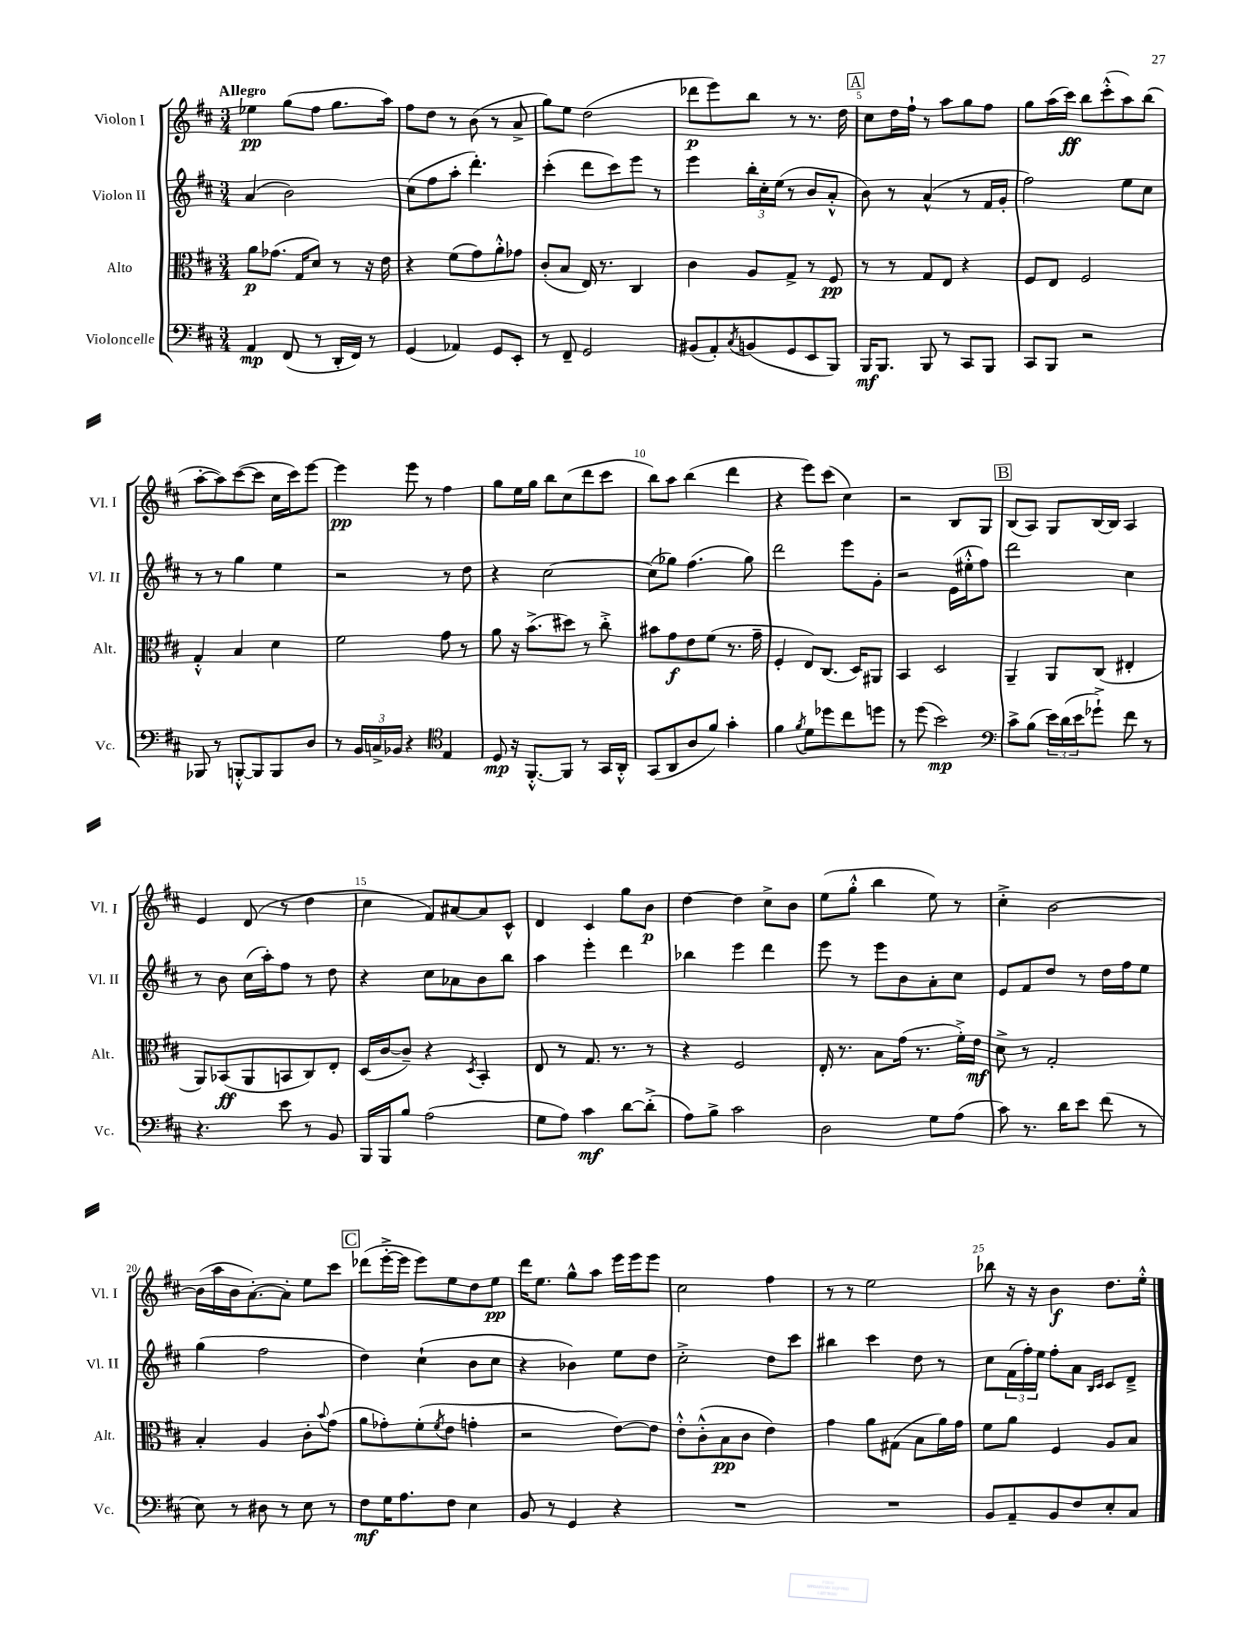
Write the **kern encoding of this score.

**kern	**kern	**kern	**kern
*staff4	*staff3	*staff2	*staff1
*clefF4	*clefC3	*clefG2	*clefG2
*k[f#c#]	*k[f#c#]	*k[f#c#]	*k[f#c#]
*M3/4	*M3/4	*M3/4	*M3/4
4AA	8a	(4a	4ee-
.	(8.g-	.	.
(8FF#	.	2b)	(8gg
.	16G	.	.
8r	8d)	.	8ff#
16DD'	8r	.	8.gg
16FF#)	.	.	.
8r	16r	.	.
.	16e	.	16aa)
=	=	=	=
(4GG	4r	(8cc#	8ff#
.	.	8ff#	8dd
4AA-)	(8f#	8aa'	8r
.	8g)	4.ddd')	(8b
8GG	8a'^^	.	8r
8EE'	8g-	.	8a^
=	=	=	=
8r	(8c#'	(4ccc#'	8gg)
8FF#~	8B	.	8ee
2GG	16E)	8ddd	(2dd
.	8.r	.	.
.	.	8ccc#)	.
.	4C#	8eee	.
.	.	8r	.
=	=	=	=
(8BB#	4c#	4eee	8ddd-
8AA')	.	.	8eee)
8qC#	.	.	.
(8BB	8A	24bb'	8bb
.	.	24cc#'	.
.	.	(24ee	.
8GG	8G^	8r	8r
8EE	8r	8b	8.r
8BBB)	8F#	8a'^^	.
.	.	.	16dd
=	=	=	=
16BBB	8r	8b)	8cc#
8.BBB	.	.	.
.	8r	8r	16dd
.	.	.	16ff#`
8BBB	8G	(4a^^	8r
8r	8E	.	8aa
8CC#	4r	8r	8gg
8BBB	.	16f#	8ff#
.	.	16g'	.
=	=	=	=
8CC#	8F#	2ff#)	8gg
8BBB	8E	.	(16aa
.	.	.	16ccc#)
2r	2F#	.	8bb
.	.	.	(8ccc#'^^
.	.	8ee	8aa)
.	.	8cc#	(8bb
=	=	=	=
8BBB-	4G'^^	8r	[8aa'
8r	.	8r	8aa])
[8BBB'^^	4B	4gg	([8ccc#
8BBB]	.	.	8ccc#]
8BBB	4d	4ee	16cc#
.	.	.	16ccc#)
8D	.	.	[8eee
=	=	=	=
8r	2f#	2r	4eee]
24BB	.	.	.
24C^	.	.	.
24BB-	.	.	.
4r	.	.	8eee
.	.	.	8r
*clefC4	*	*	*
4E	8g	8r	4ff#
.	8r	8dd	.
=	=	=	=
8D	8a	4r	8gg
16r	16r	.	16ee
[8.FF#'^^	(8.b^	.	16gg
.	.	[2cc#	8bb
8FF#]	8dd#)	.	(8cc#
8r	8r	.	8ddd
16GG	8cc#'^	.	8ccc#
16AA'^^	.	.	.
=	=	=	=
(8GG	8b#	(8cc#]	8bb)
8AA	8g	8gg-)	8aa
8A	8e	(4.ff#	(4bb
8f#)	(8f#	.	.
4g'	8.r	.	4ddd
.	.	8gg-)	.
.	16g~	.	.
=	=	=	=
4f#	4F#'	2ddd	4r
8qf#	.	.	.
8d	8E)	.	8eee)
8dd-	(8.C#	.	(8ccc#
8cc#	.	8eee	4cc#)
.	16D)	.	.
8dd	8AA#	8g'	.
=	=	=	=
8r	4BB	2r	2r
(8dd	.	.	.
2b)	2D	.	.
.	.	(16e	8B
.	.	16ee#'^^	.
.	.	8ff#)	8G
=	=	=	=
*clefF4	*	*	*
8c#^	4AA~	2ddd	(8B
(8B	.	.	8A)
24e)	8AA	.	8G
(24d	.	.	.
24e	.	.	.
8g-`^)	(8C#	.	[16B
.	.	.	16B]
8f#	4E#'	4cc#	4A
8r	.	.	.
=	=	=	=
4.r	8AA)	8r	4e
.	(8BB-	8b	.
.	8AA	(16cc#	(8d
.	.	16aa')	.
8e	8BB	8ff#	8r
8r	8C#)	8r	4dd
8BB	8E'	8dd	.
=	=	=	=
16BBB	(16D	4r	4cc#
16BBB	[16c#	.	.
8B	8c#~])	.	.
(2A	4r	8cc#	8f#)
.	.	8a-	[8a#
.	8qD	.	.
.	4BB'	8b	8a#]
.	.	8bb	8c#^^
=	=	=	=
8G	8E	4aa	4d
8A)	8r	.	.
4c#	8.G	4eee'	4c#
.	8.r	.	.
[8d	.	4ddd	8gg
(8d'^]	8r	.	8b
=	=	=	=
8A)	4r	4bb-	[4dd
8B^	.	.	.
2c#	2F#	4eee	4dd]
.	.	4ddd	8cc#^
.	.	.	8b
=	=	=	=
2D	16E'	8eee	(8ee
.	8.r	.	.
.	.	8r	8gg'^^
.	8B	8eee	4bb
.	(16g	8b	.
.	8.r	.	.
8G	.	8a'	8ee)
(8A	16f#'^)	8cc#	8r
.	16e	.	.
=	=	=	=
8c#)	8d^	8e	4cc#'^
8.r	8r	8f#	.
.	2G'	8dd	[2b
16d	.	.	.
8e	.	8r	.
(8f#	.	16dd	.
.	.	16ff#	.
8r	.	8ee	.
=	=	=	=
8E)	4B'	(4gg	(16b]
.	.	.	16aa
8r	.	.	16b
.	.	.	[8.a')
8D#	4A	2ff#	.
8r	.	.	8a']
8E	8c#'	.	8ee
.	8qqb	.	.
8r	(8g	.	8ccc#
=	=	=	=
8F#	8a	4dd)	(8ddd-
16G	8g-')	.	[16eee'^
8.A	.	.	16eee]
.	(8f#'	(4cc#`	8eee)
.	8qf#	.	.
8F#	8e	.	8ee
4E	4g'	8b	8dd
.	.	8cc#	8ee
=	=	=	=
8BB	2r	4r	16ddd
.	.	.	8.ee
8r	.	.	.
4GG	.	4b-)	8gg^^
.	.	.	8aa
4r	[8e)	8ee	16eee
.	.	.	16eee
.	8e]	8dd	8eee
=	=	=	=
2.r	8e'^^	2cc#'^	2cc#
.	(8c#'^^	.	.
.	8B	.	.
.	8c#	.	.
.	4e)	8dd	4ff#
.	.	8ccc#	.
=	=	=	=
2.r	4g	4bb#	8r
.	.	.	8r
.	8a	4ccc#	2ee
.	(8G#	.	.
.	8B	8dd	.
.	16a)	8r	.
.	16g	.	.
=	=	=	=
8BB	8f#	8cc#	8bb-
8AA~	8a	(24f#	16r
.	.	24ff#')	.
.	.	.	16r
.	.	24ee	.
8BB	4F#	8ff#'	4b
8F#	.	8a	.
.	.	16qqB	.
.	.	16qqc#	.
8E'	8A	8c#	8.dd
8C#	8B	8d~^	.
.	.	.	16ee'^^
==	==	==	==
*-	*-	*-	*-
